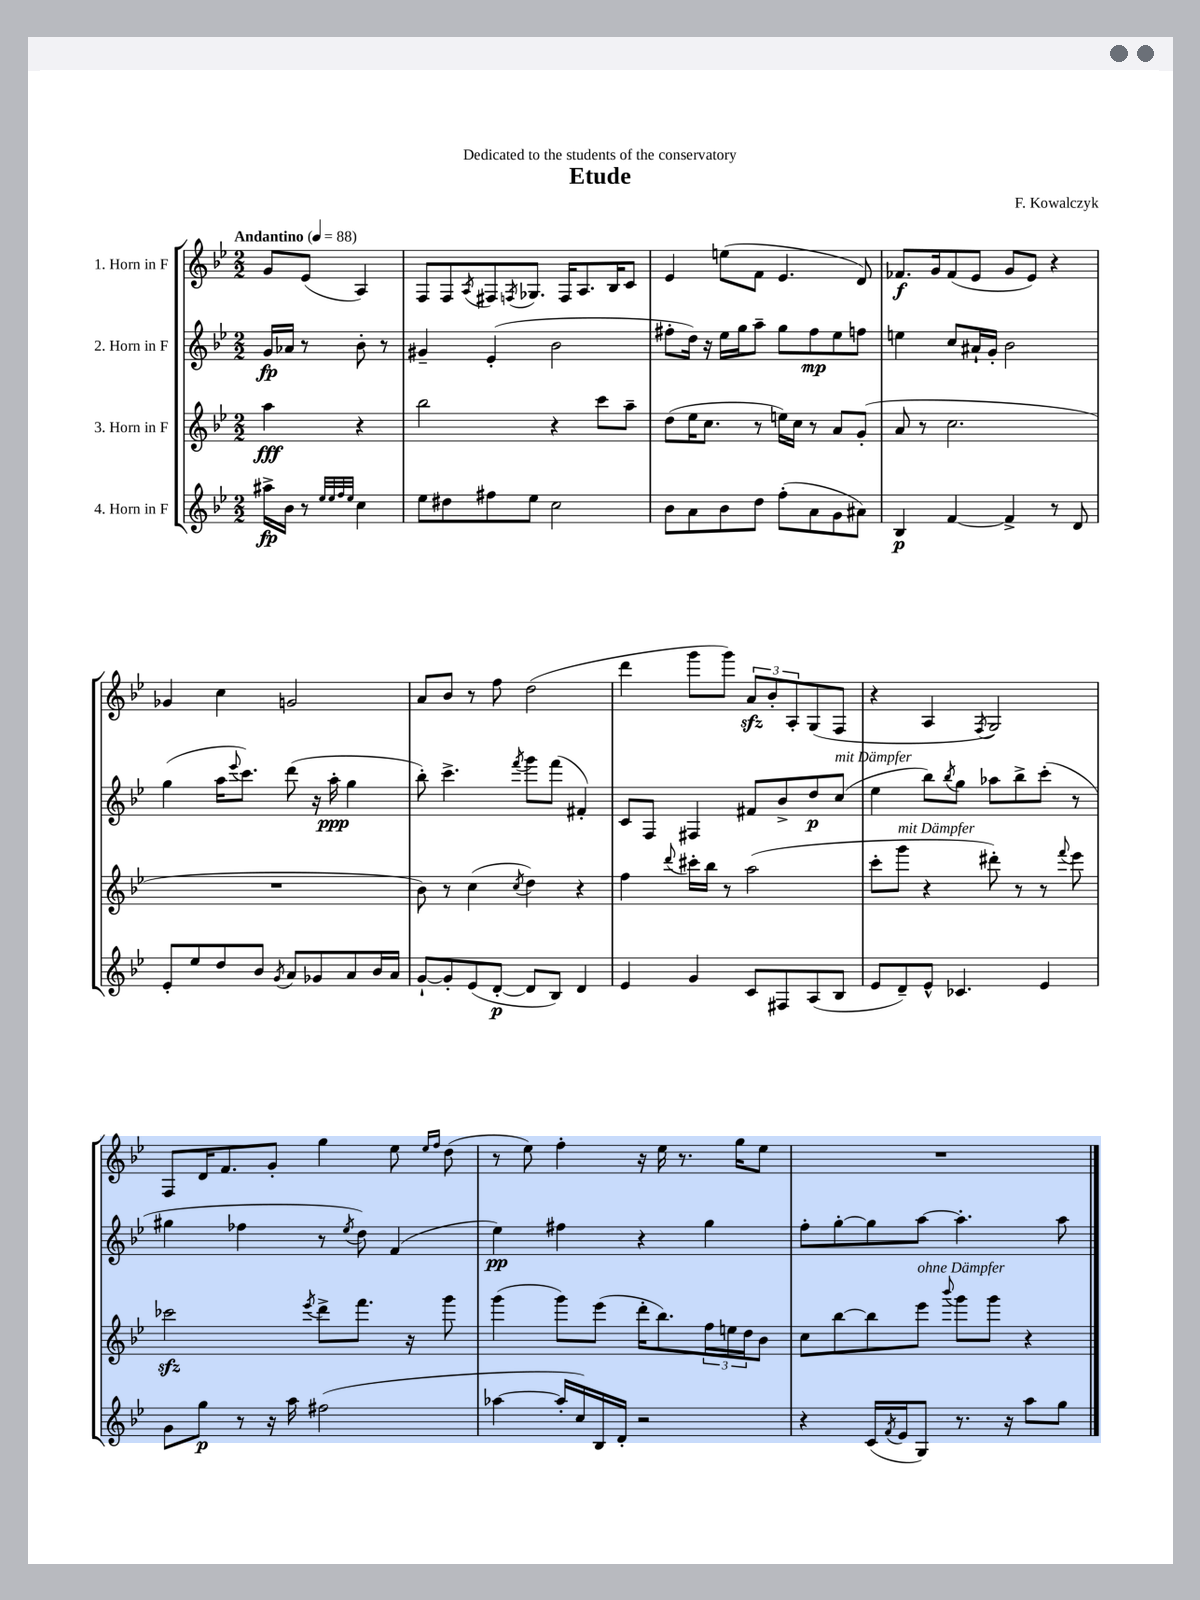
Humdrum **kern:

**kern	**kern	**kern	**kern
*staff4	*staff3	*staff2	*staff1
*clefG2	*clefG2	*clefG2	*clefG2
*k[b-e-]	*k[b-e-]	*k[b-e-]	*k[b-e-]
*M2/2	*M2/2	*M2/2	*M2/2
*MM88	*MM88	*MM88	*MM88
16aa#^	4aa	16g	8g
16b-	.	16a-	.
8r	.	8r	(8e-
32qqee-	.	.	.
32qqee-	.	.	.
32qqff	.	.	.
32qqee-	.	.	.
4cc	4r	8b-'	4A)
.	.	8r	.
=	=	=	=
8ee-	2bb-	4g#~	8F
8dd#	.	.	8F
.	.	.	8qA
8ff#	.	(4e-'	8F#
.	.	.	8qF
8ee-	.	.	8.G-
2cc	4r	2b-	.
.	.	.	16F
.	.	.	8.A
.	8ccc	.	.
.	.	.	16B-
.	8aa~	.	8c
=	=	=	=
8b-	(8dd	8ff#'	4e-
8a	16ee-	16dd)	.
.	8.cc	16r	.
8b-	.	16ee-	(8ee
.	.	16gg	.
8dd	8r	8aa~	8f
(8ff'	16ee)	8gg	4.e-
.	16cc	.	.
8a	8r	8ff#	.
8g	8a	8ee-	.
8a#)	(8g'	8ff	8d)
=	=	=	=
4B-	8a	4ee	8.f-
.	8r	.	.
.	.	.	16g
[4f	2.cc	8cc	(8f-
.	.	16a#`	8e-
.	.	16g'	.
4f^]	.	2b-	8g
.	.	.	8e-)
8r	.	.	4r
8d	.	.	.
=	=	=	=
8e-'	1r	(4gg	4g-
8ee-	.	.	.
8dd	.	16aa	4cc
.	.	8qqeee-	.
.	.	8.ccc)	.
8b-	.	.	.
8qg	.	.	.
8a	.	(8ddd	2g
8g-	.	16r	.
.	.	16aa'	.
8a	.	4gg	.
16b-	.	.	.
16a	.	.	.
=	=	=	=
[8g`	8b-)	8bb-')	8a
8g']	8r	4.ccc^	8b-
(8e-	(4cc	.	8r
[8d'	.	.	8ff
.	8qcc	8qfff	.
8d]	4dd)	8ggg	(2dd
8B-)	.	(8fff	.
4d	4r	4f#')	.
=	=	=	=
4e-	4ff	8c	4ddd
.	.	8F	.
.	8qqddd	.	.
4g	16ccc#'	4F#	8ggg
.	16bb-	.	.
.	8r	.	8ggg)
8c	(2aa	8f#	12a
.	.	.	12b-'
8F#	.	8b-^	.
.	.	.	12A'
(8A	.	8dd	(8G
8B-	.	(8cc	8F
=	=	=	=
8e-	8ccc'	4ee-	4r
8d~)	8ggg	.	.
8e-^^	4r	8bb-)	4A
.	.	8qbb-	.
4.c-	.	8gg	.
.	.	.	8qF
.	8ddd#')	8aa-	2G)
.	8r	8bb-^	.
4e-	8r	(8ccc'	.
.	8qqfff	.	.
.	8eee-	8r	.
=	=	=	=
8g	2ccc-	4gg#	8F
8gg	.	.	16d
.	.	.	8.f
8r	.	4ff-	.
16r	.	.	8g'
16aa	.	.	.
.	8qeee-	.	.
(2ff#	8ddd^	8r	4gg
.	.	8qee-	.
.	8.fff	8dd)	.
.	.	(4f	8ee-
.	16r	.	.
.	.	.	16qqee-
.	.	.	16qqff
.	8ggg	.	(8dd
=	=	=	=
[4aa-	(4ggg	4ee-)	8r
.	.	.	8ee-)
16aa-']	8ggg)	4ff#	4ff'
16cc)	.	.	.
16B-	(8eee-	.	.
16d'	.	.	.
2r	16ddd'	4r	16r
.	8.bb-)	.	16ee-
.	.	.	8.r
.	24ff	4gg	.
.	24ee	.	.
.	.	.	16gg
.	24dd	.	.
.	8b-	.	8ee-
=	=	=	=
4r	8cc	8ff'	1r
.	[8bb-	[8gg'	.
(16c	8bb-]	8gg]	.
8qf	.	.	.
16e-	.	.	.
8G)	8eee-	[8aa	.
.	8qqbbb-	.	.
8.r	8ggg	4.aa']	.
.	8ggg	.	.
16r	.	.	.
8aa	4r	.	.
8gg	.	8aa	.
==	==	==	==
*-	*-	*-	*-
